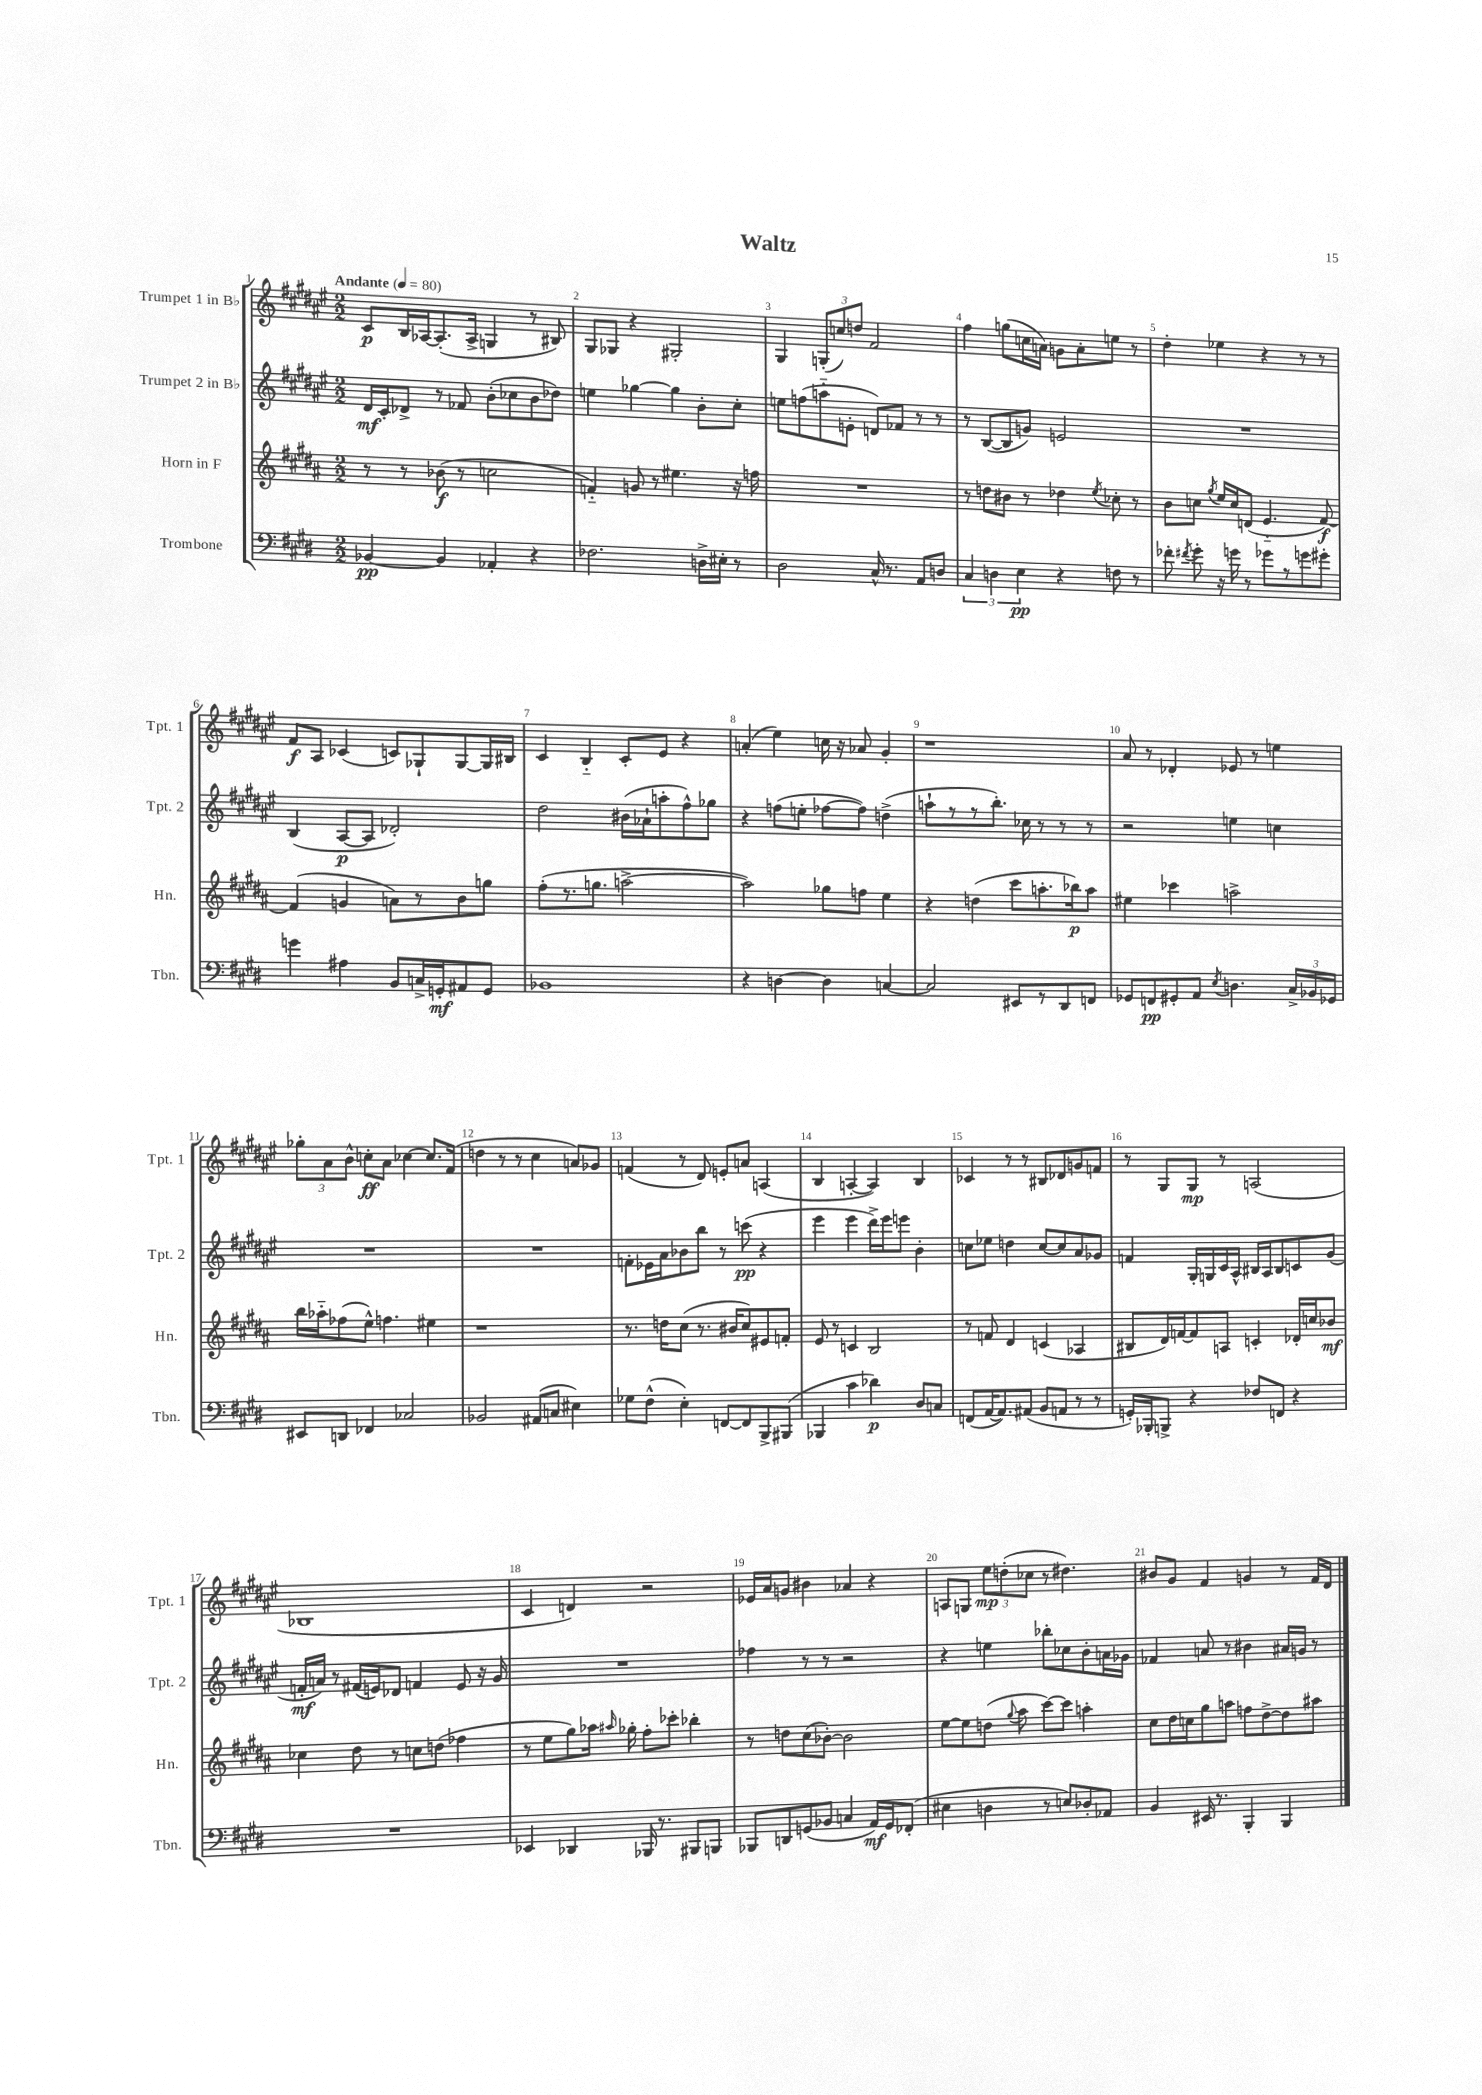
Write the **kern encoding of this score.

**kern	**dynam	**kern	**dynam	**kern	**dynam	**kern	**dynam
*part4	*part4	*part3	*part3	*part2	*part2	*part1	*part1
*staff4	*staff4	*staff3	*staff3	*staff2	*staff2	*staff1	*staff1
*I"Trombone	*	*I"Horn in F	*	*I"Trumpet 2 in B♭	*	*I"Trumpet 1 in B♭	*
*I'Tbn.	*	*I'Hn.	*	*I'Tpt. 2	*	*I'Tpt. 1	*
*clefF4	*	*clefG2	*	*clefG2	*	*clefG2	*
*k[f#c#g#d#]	*	*k[f#c#g#d#a#]	*	*k[f#c#g#d#a#e#]	*	*k[f#c#g#d#a#e#]	*
*M2/2	*	*M2/2	*	*M2/2	*	*M2/2	*
*MM80	*	*MM80	*	*MM80	*	*MM80	*
=1	=1	=1	=1	=1	=1	=1	=1
!	!	!	!	!	!	!LO:TX:a:B:t=Andante	!
[4BB-X/	pp	8r	.	16d#/LL	mf	8c#/L	p
.	.	.	.	16c#'/J	.	.	.
.	.	8r	.	8d-X^/J	.	16B/L	.
.	.	.	.	.	.	[16A-X/J	.
4BB-/]	.	(8b-X\	f	8r	.	(8.A-'/]	.
.	.	8r	.	8f-X/	.	.	.
.	.	.	.	.	.	16A-^/Jk	.
4AA-X'/	.	2ccn\	.	(8b'\L	.	4Gn/	.
.	.	.	.	8cc-X\	.	.	.
4r	.	.	.	8b\	.	8r	.
.	.	.	.	8dd-X\J)	.	8B#X/)	.
=2	=2	=2	=2	=2	=2	=2	=2
2.F-X\	.	4fn/)	.	4een\	.	8G#/L	.
.	.	.	.	.	.	8G-X/J	.
.	.	8gn/	.	[4gg-X\	.	4r	.
.	.	8r	.	.	.	.	.
.	.	4.ee#X\	.	4gg-\]	.	2G#X'/	.
16Dn^\LL	.	.	.	8b'\L	.	.	.
16E#X'\JJ	.	.	.	.	.	.	.
8r	.	16r	.	8cc#'\J	.	.	.
.	.	16ffn\	.	.	.	.	.
=3	=3	=3	=3	=3	=3	=3	=3
2D#\	.	1r	.	8een\L	.	4G#/	.
.	.	.	.	(8ffn\	.	.	.
.	.	.	.	8aan\	.	(12Gn'/L	.
.	.	.	.	.	.	12ccn/)	.
.	.	.	.	8en'\J	.	.	.
.	.	.	.	.	.	12ddn/J	.
16C#^^/	.	.	.	8dn/L)	.	2f#/	.
8.r	.	.	.	.	.	.	.
.	.	.	.	8f-X/J	.	.	.
8AA/L	.	.	.	8r	.	.	.
8Dn/J	.	.	.	8r	.	.	.
=4	=4	=4	=4	=4	=4	=4	=4
6C#/	.	8r	.	8r	.	4ff#\	.
.	.	8ddn\L	.	([8B/L	.	.	.
6Dn\	.	.	.	.	.	.	.
.	.	8b#X\J	.	8B/]	.	(8ggn\L	.
6E\	pp	.	.	.	.	.	.
.	.	8r	.	8gn/J)	.	16ccn\L	.
.	.	.	.	.	.	16an\JJ)	.
4r	.	4dd-X\	.	2en/	.	8gn\L	.
.	.	.	.	.	.	8a'\	.
.	.	8qee/	.	.	.	.	.
8Fn\	.	8cc-X'\	.	.	.	8een\J	.
8r	.	8r	.	.	.	8r	.
=5	=5	=5	=5	=5	=5	=5	=5
8f-X'\	.	8b\L	.	1r	.	4dd#'\	.
8qf#X/	.	.	.	.	.	.	.
8g#'\	.	8ccn\J	.	.	.	.	.
.	.	8qgg#/	.	.	.	.	.
16r	.	16ee/LL	.	.	.	4ee-X\	.
16gn\	.	16cc/J	.	.	.	.	.
8r	.	(8dn/J	.	.	.	.	.
8g-X\L	.	4.e/	.	.	.	4r	.
8r	.	.	.	.	.	.	.
8gn\	.	.	.	.	.	8r	.
8g#X'\J	.	[8f#/)	f	.	.	8r	.
!!LO:LB:g=z
=6	=6	=6	=6	=6	=6	=6	=6
4gn\	.	(4f#/]	.	(4B/	.	8f#/L	f
.	.	.	.	.	.	8A#/J	.
4A#X\	.	4gn/	.	[8A#/L	p	(4c-X/	.
.	.	.	.	8A#/J]	.	.	.
8BB/L	.	8an\L)	.	2d-X'/)	.	8cn/L)	.
16Cn^/L	.	8r	.	.	.	8G-X`/	.
16GGn'/J	mf	.	.	.	.	.	.
8AA#X/	.	8b\	.	.	.	[8G-/	.
8GG/J	.	8ggn\J	.	.	.	16G-/L]	.
.	.	.	.	.	.	16B#X/JJ	.
=7	=7	=7	=7	=7	=7	=7	=7
1BB-X	.	(8ff#'\L	.	2dd#\	.	4c#/	.
.	.	8.r	.	.	.	.	.
.	.	.	.	.	.	4B/	.
.	.	8.ggn\J	.	.	.	.	.
.	.	[2aan^\	.	(16b#X\LL	.	8c#'/L	.
.	.	.	.	16a-X`\J	.	.	.
.	.	.	.	8aan'\	.	8e#/J	.
.	.	.	.	8ff#^^\)	.	4r	.
.	.	.	.	8gg-X\J	.	.	.
=8	=8	=8	=8	=8	=8	=8	=8
4r	.	2aa\])	.	4r	.	(4an'/	.
[4Dn\	.	.	.	(8ffn\L	.	4ee#\)	.
.	.	.	.	8een'\J	.	.	.
4D\]	.	8gg-X\L	.	[8ff-X\L	.	16ccn\	.
.	.	.	.	.	.	16r	.
.	.	8ffn\J	.	8ff-\J])	.	8a-X/	.
[4Cn/	.	4ee\	.	(4ddn^\	.	4g#'/	.
=9	=9	=9	=9	=9	=9	=9	=9
2C/]	.	4r	.	8aan`\L	.	1r	.
.	.	.	.	8r	.	.	.
.	.	(4ddn\	.	8r	.	.	.
.	.	.	.	8.bb'\J)	.	.	.
8EE#X/L	.	8ccc#\L	.	.	.	.	.
.	.	.	.	16cc-X\	.	.	.
8r	.	8.aan'\	.	8r	.	.	.
8DD#/	.	.	.	8r	.	.	.
.	.	16bb-X\k)	p	.	.	.	.
8FFn/J	.	8aa\J	.	8r	.	.	.
=10	=10	=10	=10	=10	=10	=10	=10
8GG-X/L	.	4ee#X\	.	2r	.	8a#/	.
8FFn/	pp	.	.	.	.	8r	.
8GG#X'/	.	4ccc-X\	.	.	.	4d-X'/	.
8AA/J	.	.	.	.	.	.	.
8qE/	.	.	.	.	.	.	.
4.Dn\	.	2aan^\	.	4een\	.	8e-X/	.
.	.	.	.	.	.	8r	.
.	.	.	.	4ccn\	.	4een\	.
24C#^/LL	.	.	.	.	.	.	.
24BB-X/	.	.	.	.	.	.	.
24GG-X/JJ	.	.	.	.	.	.	.
!!LO:LB:g=z
=11	=11	=11	=11	=11	=11	=11	=11
8EE#X/L	.	16bb\LL	.	1r	.	12gg-X'\L	.
.	.	16aa-X\J	.	.	.	.	.
.	.	.	.	.	.	12a#\	.
8DDn/J	.	(8ff-X\	.	.	.	.	.
.	.	.	.	.	.	12b^^\J	.
4FF-X/	.	8ee^^\J)	.	.	.	8ccn'\L	ff
.	.	4.ffn\	.	.	.	8a#\J	.
2C-X/	.	.	.	.	.	[4cc-X\	.
.	.	4ee#X\	.	.	.	8.cc-/L]	.
.	.	.	.	.	.	(16f#/Jk	.
=12	=12	=12	=12	=12	=12	=12	=12
2BB-X/	.	1r	.	1r	.	4ddn\	.
.	.	.	.	.	.	8r	.
.	.	.	.	.	.	8r	.
(8AA#X/L	.	.	.	.	.	4cc#\	.
8Cn/J	.	.	.	.	.	.	.
4E#X\)	.	.	.	.	.	8an/L)	.
.	.	.	.	.	.	8g-X/J	.
=13	=13	=13	=13	=13	=13	=13	=13
8G-X\L	.	8.r	.	8fn'\L	.	(4fn/	.
(8F#^^\J	.	.	.	16e-X\L	.	.	.
.	.	16ddn\KL	.	16a#\J	.	.	.
4E'\)	.	(8cc#\J	.	8b-X\	.	8r	.
.	.	8.r	.	8bb\J	.	8d#/)	.
[8FFn/L	.	.	.	8r	.	8en'/L	.
.	.	16b#X/KL	.	.	.	.	.
8FF/]	.	8cc#/)	.	(8cccn\	pp	8an/J	.
8BBB^/	.	8e#X/	.	4r	.	(4An/	.
(8BBB#X/J	.	8fn'/J	.	.	.	.	.
=14	=14	=14	=14	=14	=14	=14	=14
4BBB-X/	.	8e/	.	4eee#\	.	4B/	.
.	.	8r	.	.	.	.	.
4c#\	.	4cn/	.	4eee#\	.	[4An'/	.
4d-X\)	p	2B/	.	16ddd#^\LL)	.	4A/])	.
.	.	.	.	16eee#\J	.	.	.
.	.	.	.	8eeen\J	.	.	.
8D#/L	.	.	.	4b'\	.	4B/	.
8Cn/J	.	.	.	.	.	.	.
=15	=15	=15	=15	=15	=15	=15	=15
(8FFn/L	.	8r	.	8ccn\L	.	4c-X/	.
[16AA/K	.	8fn/	.	8ee-X\J	.	.	.
8.AA/])	.	.	.	.	.	.	.
.	.	4d#/	.	4ddn\	.	8r	.
(8AA#X/J	.	.	.	.	.	8r	.
8BB/L	.	(4cn/	.	[8cc/L	.	8B#X/L	.
8AAn/J	.	.	.	8cc/]	.	8d-X/	.
8r	.	4A-X/	.	8a#/	.	8gn/	.
8r	.	.	.	8g-X/J	.	8fn/J	.
=16	=16	=16	=16	=16	=16	=16	=16
16GGn'/LL)	.	8B#X/L	.	4fn/	.	8r	.
16BBB-X'/J	.	.	.	.	.	.	.
8BBBn^/J	.	16d#/L)	.	.	.	8G#/L	.
.	.	[16fn/J	.	.	.	.	.
4r	.	8f/]	.	16G#'/LL	.	8G#/J	mp
.	.	.	.	16Gn/	.	.	.
.	.	8An/J	.	16c#/	.	8r	.
.	.	.	.	16A#^^/JJ	.	.	.
8F-X/L	.	4cn'/	.	16B#X/LL	.	(2An/	.
.	.	.	.	16A#/J	.	.	.
8FFn/J	.	.	.	8B#/	.	.	.
4r	.	16d-X'/LL	.	8cn/	.	.	.
.	.	16ccn/J	.	.	.	.	.
.	.	8b-X/J	mf	(8g#/J	.	.	.
!!LO:LB:g=z
=17	=17	=17	=17	=17	=17	=17	=17
1r	.	4cc-X\	.	16fn'/LL	mf	1B-X	.
.	.	.	.	16an/JJ)	.	.	.
.	.	.	.	8r	.	.	.
.	.	8dd#\	.	(16f#X/LL	.	.	.
.	.	.	.	16en/J)	.	.	.
.	.	8r	.	8d-X/J	.	.	.
.	.	8ccn\L	.	4fn/	.	.	.
.	.	(8ddn\J	.	.	.	.	.
.	.	4ff-X\	.	8e/	.	.	.
.	.	.	.	16r	.	.	.
.	.	.	.	16g#/	.	.	.
=18	=18	=18	=18	=18	=18	=18	=18
4EE-X/	.	8r	.	1r	.	4c#/	.
.	.	8ee\L	.	.	.	.	.
4DD-X/	.	8gg#\)	.	.	.	4dn/)	.
.	.	16aa-X\Jk	.	.	.	.	.
.	.	16qqaa#X/	.	.	.	.	.
.	.	16gg-X'\	.	.	.	.	.
16BBB-X/	.	8ff#'\L	.	.	.	2r	.
8.r	.	.	.	.	.	.	.
.	.	8ccc-X'\J	.	.	.	.	.
8BBB#X/L	.	4bb-X'\	.	.	.	.	.
8BBBn/J	.	.	.	.	.	.	.
=19	=19	=19	=19	=19	=19	=19	=19
8BBB-X/L	.	8r	.	4ff-X\	.	16e-X/LL	.
.	.	.	.	.	.	16a#/J	.
8DDn/	.	8ddn\L	.	.	.	8gn/J	.
(8GGn/	.	(8cc#\	.	8r	.	4b#X\	.
8BB-X/J	.	[8b-X'\J)	.	8r	.	.	.
4Cn/	.	2b-\]	.	2r	.	4a-X/	.
16AA/LL)	mf	.	.	.	.	4r	.
16GG/J	.	.	.	.	.	.	.
(8FF-X'/J	.	.	.	.	.	.	.
=20	=20	=20	=20	=20	=20	=20	=20
4E#X\	.	[8ee\L	.	4r	.	8An/L	.
.	.	8ee\]	.	.	.	8Gn/J	.
4Dn\	.	(8ddn\J	.	4een\	.	12ee#\L	mp
.	.	.	.	.	.	(12ddn'\	.
.	.	8qqgg#/	.	.	.	.	.
.	.	8aa#\	.	.	.	.	.
.	.	.	.	.	.	12cc-X\J	.
8r	.	[8ccc#\L)	.	8bb-X'\L	.	8r	.
8En/L)	.	8ccc#\J]	.	8cc-X\	.	4.dd#X\)	.
8D-X'/	.	4aan'\	.	8b'\	.	.	.
8AA-X/J	.	.	.	16an\L	.	.	.
.	.	.	.	16g-X\JJ	.	.	.
=21	=21	=21	=21	=21	=21	=21	=21
4BB/	.	8cc#\L	.	4f-X/	.	8b#X/L	.
.	.	16dd#\L	.	.	.	8g#/J	.
.	.	16ccn\J	.	.	.	.	.
16EE#X/	.	8gg#\	.	8an/	.	4f#/	.
8.r	.	.	.	.	.	.	.
.	.	8aan\J	.	8r	.	.	.
4BBB'/	.	8ffn\L	.	4b#X\	.	4gn/	.
.	.	[8dd#^\	.	.	.	.	.
4BBB/	.	8dd#\]	.	16a#X/LL	.	8r	.
.	.	.	.	16gn/JJ	.	.	.
.	.	8aa#X\J	.	8r	.	16f#/LL	.
.	.	.	.	.	.	16d#/JJ	.
==	==	==	==	==	==	==	==
*-	*-	*-	*-	*-	*-	*-	*-
